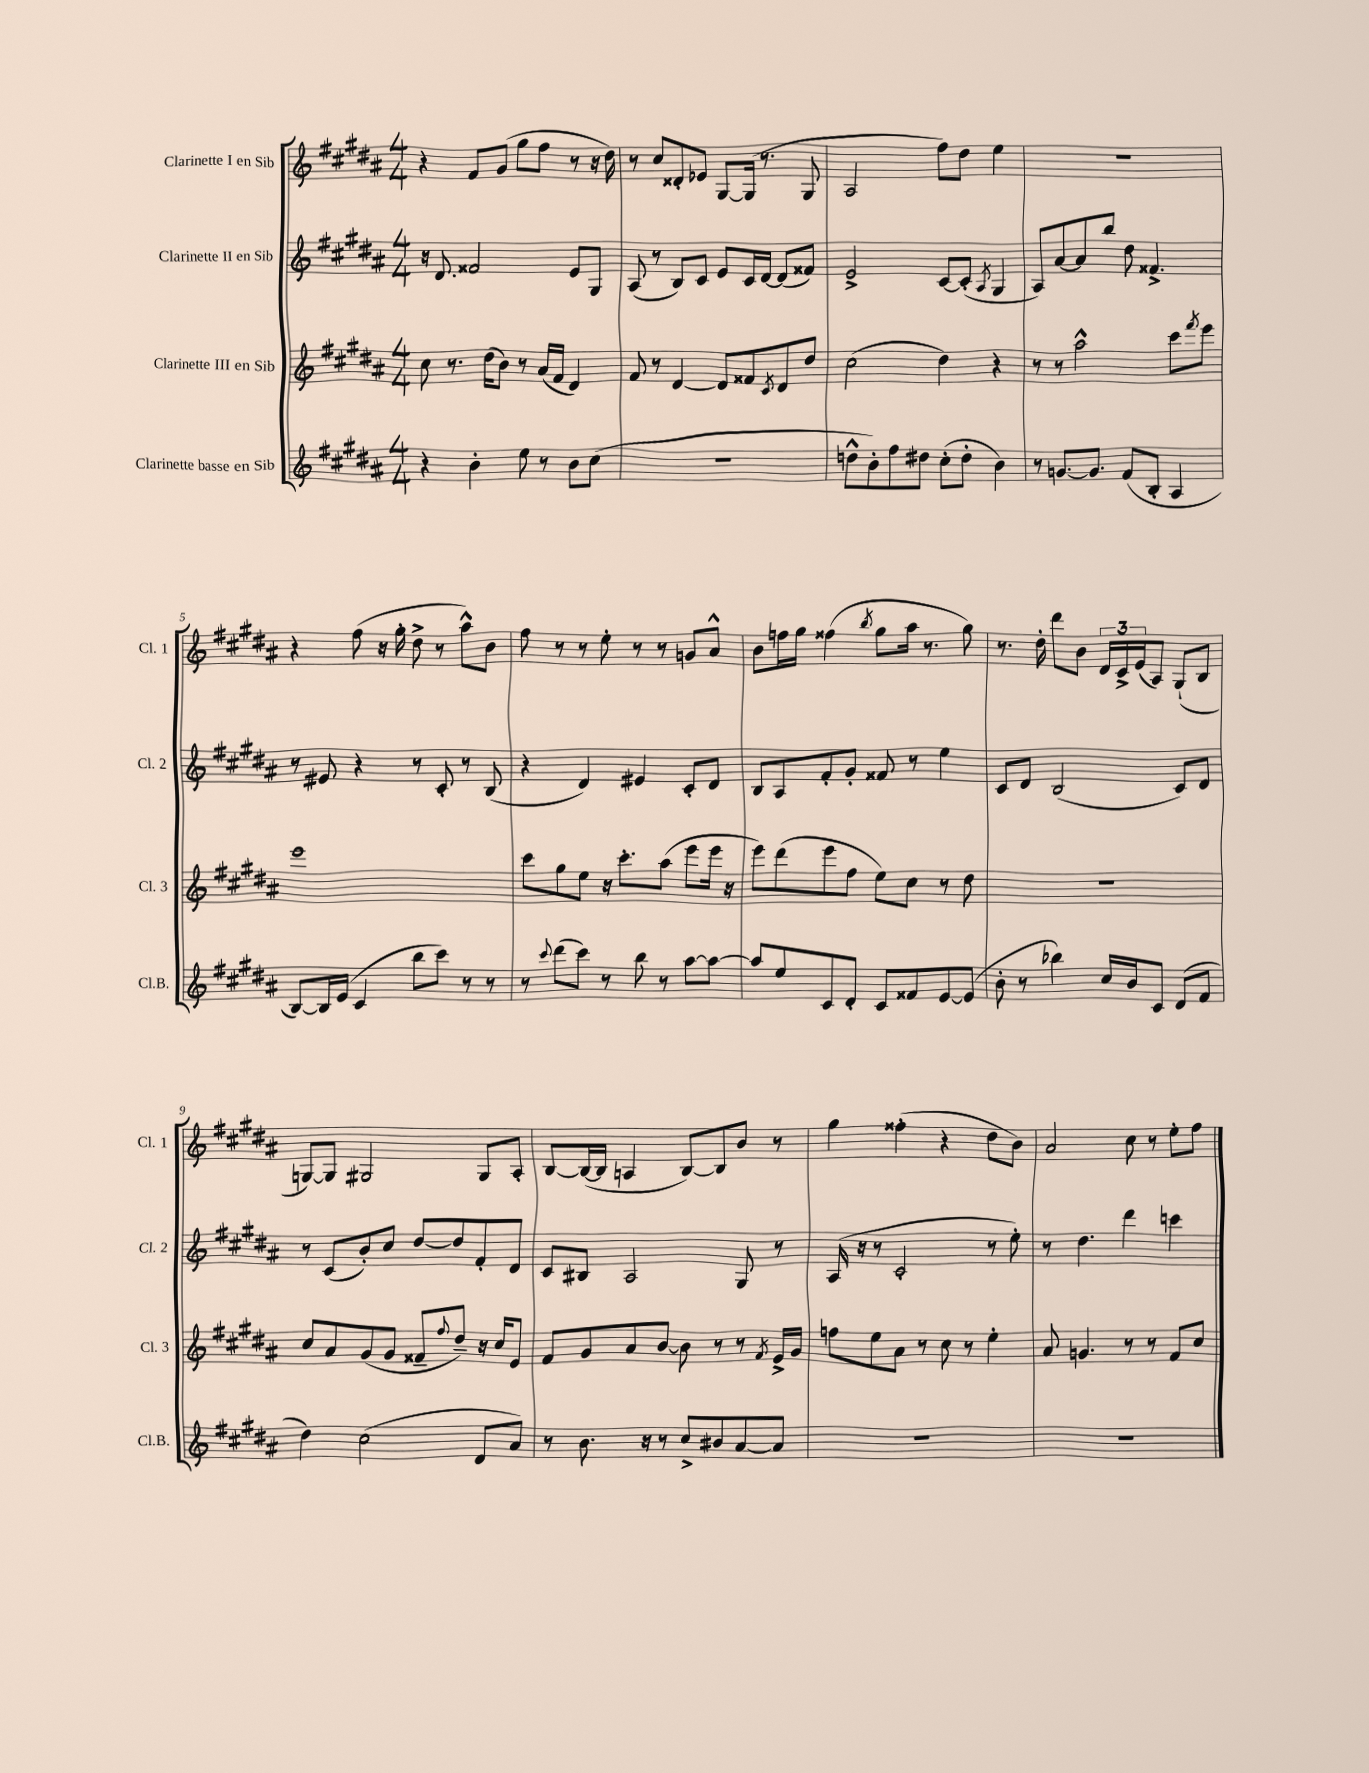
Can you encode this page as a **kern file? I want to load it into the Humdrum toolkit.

**kern	**kern	**kern	**kern
*staff4	*staff3	*staff2	*staff1
*clefG2	*clefG2	*clefG2	*clefG2
*k[f#c#g#d#a#]	*k[f#c#g#d#a#]	*k[f#c#g#d#a#]	*k[f#c#g#d#a#]
*M4/4	*M4/4	*M4/4	*M4/4
4r	8cc#\	16r	4r
.	.	8.d#/	.
.	8.r	.	.
4b'\	.	2f##/	8f#/L
.	(16dd#\LK	.	.
.	8b\J)	.	(8g#/J
8ee\	8r	.	8gg#\L
8r	(16a#/LL	.	8ff#\J
.	16f#/JJ	.	.
8b\L	4d#/)	8e/L	8r
(8cc#\J	.	8G#/J	16r
.	.	.	16dd#\)
=	=	=	=
1r	8f#/	(8A#/	8r
.	8r	8r	8cc#/L
.	[4d#/	8B/L)	8d##'/
.	.	8c#/J	8e-/J
.	8d#/]L	8e/L	[8G#/L
.	8f##/	16c#/L	(16G#/]Jk
.	.	[16d#/JJ	8.r
.	8qc#/	.	.
.	8d#/	(8d#/]L	.
.	8dd#/J	8f##/J)	8G#/
=	=	=	=
8dd^^\L	(2cc#\	2e^/	2A#/
8b'\)	.	.	.
8ff#\	.	.	.
8dd#\J	.	.	.
(8cc#'\L	4dd#\)	[8c#/L	8ff#\L)
8dd#'\J	.	(8c#'/]J	8dd#\J
.	.	8qA#/	.
4b\)	4r	4G#/	4ee\
=	=	=	=
8r	8r	8A#/L)	1r
[8.g/L	8r	[8a#/	.
.	2aa#^^\	8a#/]	.
8.g/]J	.	.	.
.	.	8bb/J	.
(8f#/L	.	8dd#\	.
8B'/J	.	4.f##^/	.
4A#/	8ccc#\L	.	.
.	8qfff#/	.	.
.	8eee\J	.	.
=	=	=	=
[8B/L)	1eee	8r	4r
16B/]L	.	8e#/	.
(16e/JJ	.	.	.
4c#/	.	4r	(8ff#\
.	.	.	16r
.	.	.	16gg#'\
8bb\L	.	8r	8dd#^\
8ccc#\J)	.	8c#'/	8r
8r	.	8r	8aa#^^\L)
8r	.	(8B/	8b\J
=	=	=	=
8r	8ccc#\L	4r	8ff#\
8qqccc#/	.	.	.
(8ddd#\L	8gg#\	.	8r
8ccc#\J)	8ee\J	4d#/)	8r
8r	16r	.	8ee'\
.	8.ccc#'\L	.	.
8bb\	.	4e#/	8r
8r	(8aa#\J	.	8r
[8aa#\L	8eee\L	8c#'/L	8g/L
8aa#\_J	16eee\Jk	8d#/J	8a#^^/J
.	16r	.	.
=	=	=	=
8aa#/]L	8eee\L)	8B/L	8b\L
8ee/	(8ddd#\	8A#/	16ff\L
.	.	.	16gg#\JJ
8c#/	8eee\	8f#'/	(4ff##\
8d#'/J	8ff#\J	8g#'/J	.
.	.	.	8qbb/
8c#/L	8ee\L)	8f##/	8gg#\L
8f##/	8cc#\J	8r	16aa#\Jk
.	.	.	8.r
[8e/	8r	4ee\	.
(8e/]J	8dd#\	.	8gg#\)
=	=	=	=
8b'\	1r	8c#/L	8.r
8r	.	8d#/J	.
.	.	.	16dd#'\
4bb-\)	.	(2B/	8ddd#\L
.	.	.	8b\J
16cc#/LL	.	.	24d#/LL
.	.	.	24c#^/
16b/J	.	.	.
.	.	.	(24e/J
8c#/J	.	.	8A#/J)
(8d#/L	.	8c#/L)	(8G#`/L
8f#/J	.	8d#/J	8B/J
=	=	=	=
4dd#\)	8cc#/L	8r	[8G/L)
.	8a#/	(8c#/L	8G/]J
(2cc#\	(8g#/	8b'/)	2G#/
.	8g#/J	8cc#/J	.
.	8f##~/L	[8dd#/L	.
.	8qqff#/	.	.
.	8dd#~/J)	8dd#/]	.
8d#/L	16r	8f#'/	8G#/L
.	16cc#/LK	.	.
8a#/J)	8e/J	8d#/J	8A#'/J
=	=	=	=
8r	8f#/L	8c#/L	[8B/L
8.b\	8g#/	8B#/J	(16B/_L
.	.	.	16B/]JJ
.	8a#/	2A#/	4A/
16r	.	.	.
8r	[8b/J	.	.
8cc#^/L	8b\]	.	[8B/L)
8b#/	8r	.	8B/]
[8a#/	8r	8G#/	8b/J
.	8qf#/	.	.
8a#/]J	16e^/LL	8r	8r
.	16g#/JJ	.	.
=	=	=	=
1r	8ff\L	(16A#/	4gg#\
.	.	16r	.
.	8ee\	8r	.
.	8a#\J	2c#'/	(4ff##'\
.	8r	.	.
.	8cc#\	.	4r
.	8r	.	.
.	4ee'\	8r	8dd#\L
.	.	8ee'\)	8b\J)
=	=	=	=
1r	8a#/	8r	2a#/
.	4.g/	4.dd#\	.
.	8r	4ddd#\	8cc#\
.	8r	.	8r
.	8f#/L	4ccc\	8ee'\L
.	8cc#/J	.	8ff#\J
==	==	==	==
*-	*-	*-	*-
